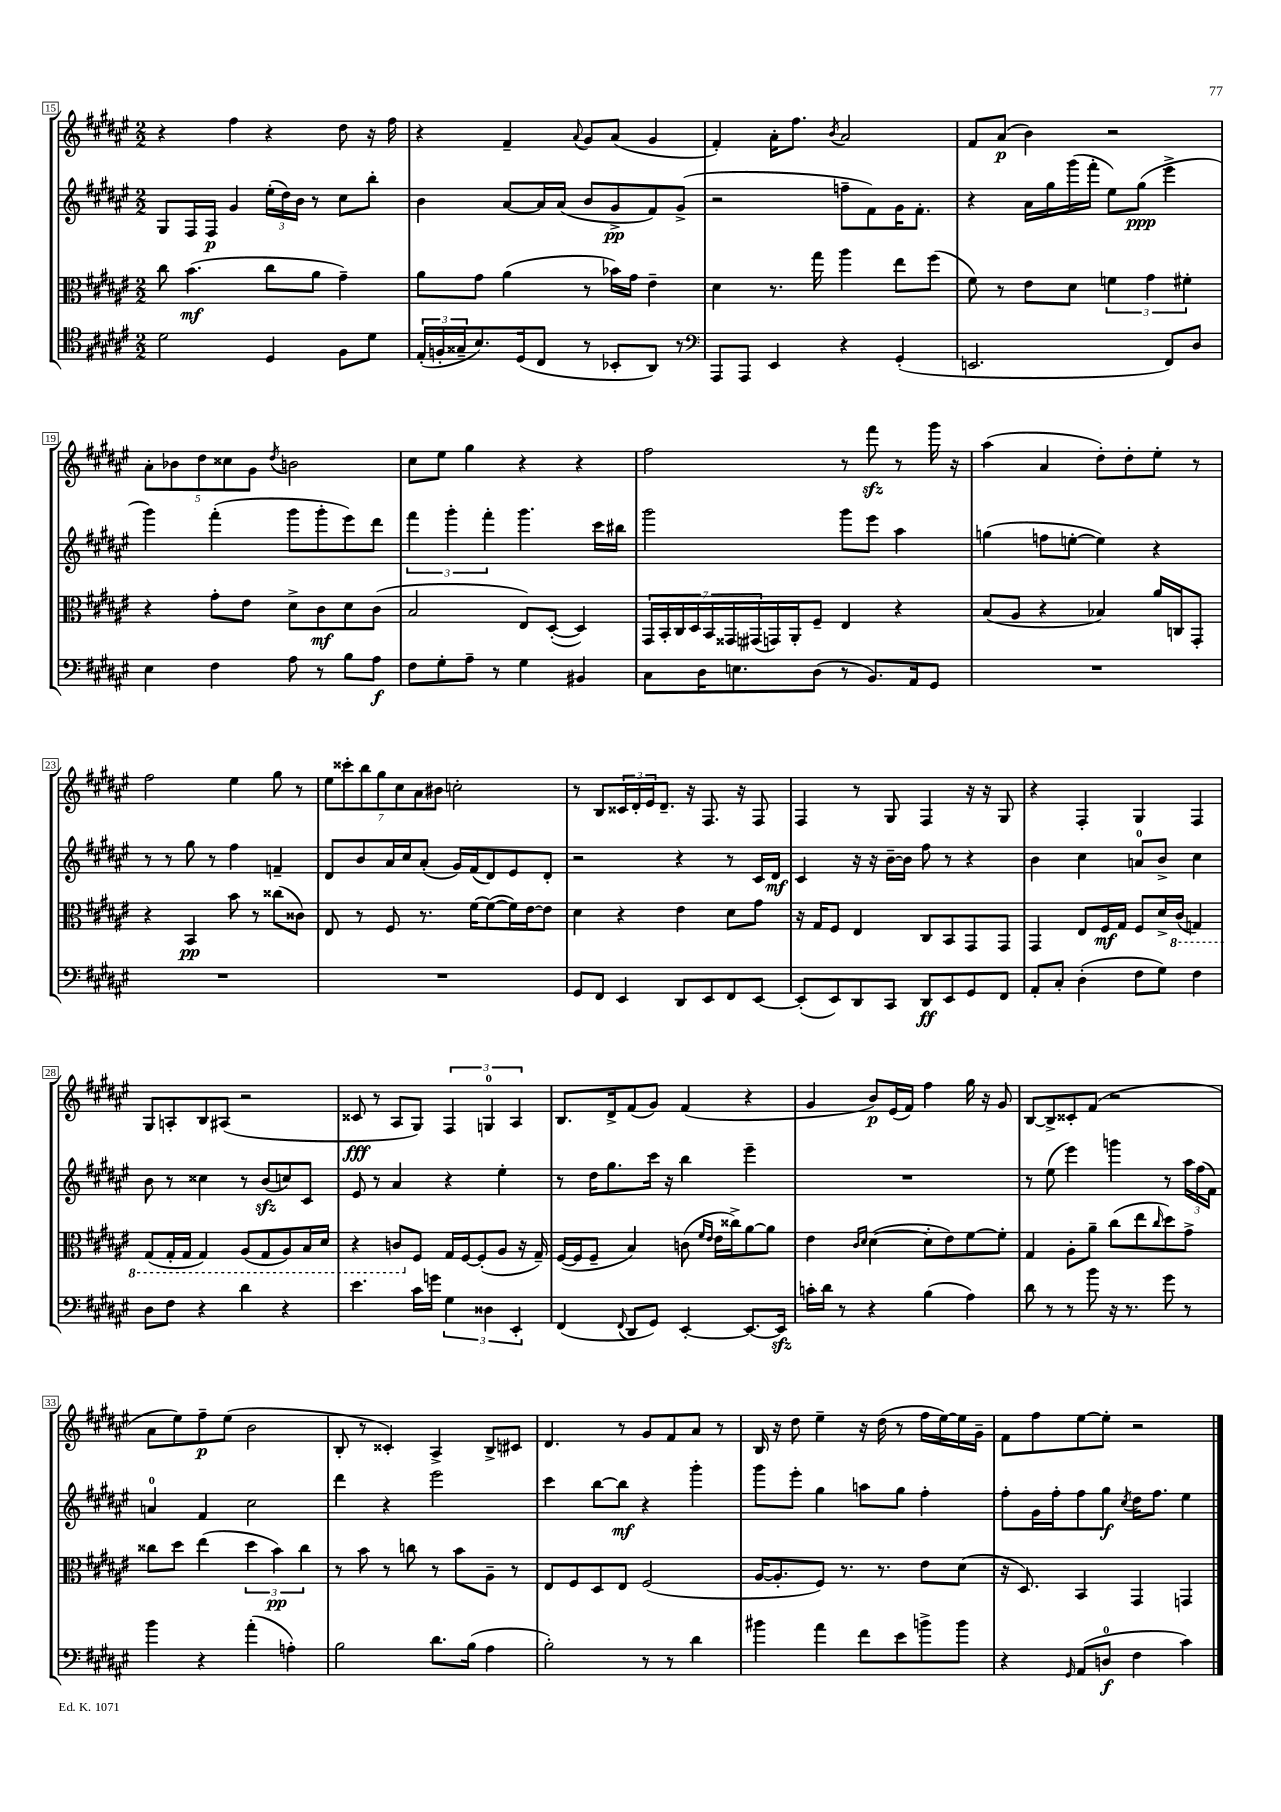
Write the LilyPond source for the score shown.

<<
\new StaffGroup <<
\new Staff = "s0" {
    \clef treble \key fis \major \numericTimeSignature \time 2/2
    r4 fis''4 r4 dis''8 r16 fis''16 |
    r4 fis'4-- \appoggiatura { ais'8 } gis'8 ais'8( gis'4 |
    fis'4-.) ais'16-. fis''8. \acciaccatura { b'8 } ais'2 |
    fis'8 ais'8\p( b'4) r2 |
    \tuplet 5/4 { ais'8-. bes'8 dis''8 cisis''8 gis'8 } \acciaccatura { dis''8 } b'2 |
    cis''8 eis''8 gis''4 r4 r4 |
    fis''2 r8 fis'''8\sfz r8 gis'''16 r16 |
    ais''4( ais'4 dis''8-.) dis''8-. eis''8-. r8 |
    fis''2 eis''4 gis''8 r8 |
    \tuplet 7/4 { eis''8 cisis'''8-. b''8 gis''8 cis''8 ais'8 bis'8 } c''2-. |
    r8 b8 \tuplet 3/2 { cisis'16 dis'16-. eis'16 } dis'8.-- r16 fis8. r16 fis8 |
    fis4 r8 gis8 fis4 r16 r16 gis8 |
    r4 fis4-. gis4 fis4 |
    gis8 a8-. b8 ais8( r2 |
    cisis'8\fff r8 ais8 gis8) \tuplet 3/2 { fis4 g4-0 ais4 } |
    b8. dis'16-> fis'8( gis'8) fis'4( r4 |
    gis'4 b'8\p) eis'16( fis'16) fis''4 gis''16 r16 gis'8 |
    b8~ b8-> cisis'8-. fis'8( r2 |
    ais'8 eis''8) fis''8--\p eis''8( b'2 |
    b8-. r8 cisis'4-.) ais4-> b8-> cis'8 |
    dis'4. r8 gis'8 fis'8 ais'8 r8 |
    b16 r16 dis''8 eis''4-- r16 dis''16( r8 fis''16 eis''16~) eis''16 gis'16-- |
    fis'8 fis''8 eis''8~ eis''8-. r2 \bar "|." |
}
\new Staff = "s1" {
    \clef treble \key fis \major \numericTimeSignature \time 2/2
    gis8 fis16 fis16\p gis'4 \tuplet 3/2 { eis''16-.( dis''16) b'16 } r8 cis''8 b''8-. |
    b'4 ais'8~ ais'16 ais'16( b'8 gis'8->\pp fis'8) gis'8->( |
    r2 f''8-- fis'8) gis'16 fis'8.-. |
    r4 ais'16 gis''16 gis'''16( fis'''16-. eis''8) gis''8\ppp( eis'''4-> |
    gis'''4) fis'''4-.( gis'''8 gis'''8-. eis'''8) dis'''8 |
    \tuplet 3/2 { fis'''4 gis'''4-. fis'''4-. } gis'''4. cis'''16 bis''16 |
    gis'''2 gis'''8 eis'''8 ais''4 |
    g''4( f''8 e''8~-. e''4) r4 |
    r8 r8 gis''8 r8 fis''4 f'4-- |
    dis'8 b'8 ais'16 cis''16 ais'8-.( gis'16) fis'16( dis'8) eis'8 dis'8-. |
    r2 r4 r8 cis'16 dis'16\mf |
    cis'4 r16 r16 b'16~-- b'16 fis''8 r8 r4 |
    b'4 cis''4 a'8-0 b'8-> cis''4 |
    b'8 r8 cisis''4 r8 b'8\sfz( c''8) cis'8 |
    eis'8 r8 ais'4 r4 eis''4-. |
    r8 dis''16 gis''8. cis'''16 r16 b''4 eis'''4-- |
    R1 |
    r8 eis''8( eis'''4) g'''4 r8 \tuplet 3/2 { ais''16 fis''16( fis'16) } |
    a'4-0 fis'4 cis''2 |
    dis'''4 r4 eis'''2 |
    cis'''4 b''8~ b''8\mf r4 gis'''4-. |
    gis'''8 eis'''8-. gis''4 a''8 gis''8 fis''4-. |
    fis''8-. gis'16 fis''16-. fis''8 gis''8\f \acciaccatura { cis''8 } dis''16 fis''8. eis''4 \bar "|." |
}
\new Staff = "s2" {
    \clef alto \key fis \major \numericTimeSignature \time 2/2
    cis''8 b'4.\mf( cis''8 ais'8 gis'4--) |
    ais'8 gis'8 ais'4( r8 bes'16) gis'16 eis'4-- |
    dis'4 r8. gis''16 ais''4 eis''8 fis''8( |
    fis'8) r8 eis'8 dis'8 \tuplet 3/2 { f'4 gis'4 fis'4-. } |
    r4 gis'8-. eis'8 dis'8-> cis'8\mf dis'8 cis'8( |
    b2 eis8) dis8~-.( dis4) |
    \tuplet 7/4 { gis,16 b,16-. cis16 dis16 b,16 gisis,16 gis,16( } g,16) ais,16-. fis8-- eis4 r4 |
    b8( ais8 r4 bes4) ais'16 c16 gis,8-. |
    r4 b,4\pp b'8 r8 cisis''8( cisis'8) |
    eis8 r8 fis8 r8. fis'16~ fis'8~( fis'16) eis'16~ eis'8 |
    dis'4 r4 eis'4 dis'8 gis'8 |
    r16 gis16 fis8 eis4 cis8 b,8 gis,8 gis,8 |
    gis,4 eis8 fis16\mf gis16 fis8 dis'16-> \ottava #-1 cis16( g,4) |
    gis,8( gis,16-. gis,16 gis,4) ais,8( gis,8 ais,8) b,16 dis16 |
    r4 c8 \ottava #0 fis8 gis16 fis16~ fis8-.( ais8 r16 gis16--) |
    fis16~( fis16 fis8-- b4) c'8( \grace { fis'16 eis'16 } eis'16 cisis''16->) ais'8~ ais'8 |
    eis'4 \grace { cis'16 dis'16 } dis'4~( dis'8-. eis'8) fis'8~ fis'8-. |
    gis4 ais8-. ais'8-- cis''8( eis''8 \grace { cis''16 } dis''8) gis'8-> |
    cisis''8 dis''8 eis''4( \tuplet 3/2 { dis''4 b'4\pp) cisis''4 } |
    r8 b'8 r8 c''8 r8 b'8 ais8-- r8 |
    eis8 fis8 dis8 eis8 fis2( |
    ais16~ ais8.-. fis8) r8. r8. eis'8 dis'8( |
    r16 dis8.) b,4 gis,4 g,4 \bar "|." |
}
\new Staff = "s3" {
    \clef tenor \key fis \major \numericTimeSignature \time 2/2
    dis'2 dis4 fis8 dis'8 |
    \tuplet 3/2 { eis16-.( f16-. gisis16-- } b8.) dis16( cis8 r8 bes,8-. ais,8) r8 |
    \clef bass ais,,8 ais,,8 eis,4 r4 gis,4-.( |
    e,2. fis,8) dis8 |
    eis4 fis4 ais8 r8 b8 ais8\f |
    fis8 gis8-. ais8-- r8 gis4 bis,4 |
    cis8 dis16 e8. dis8( r8 b,8.) ais,16 gis,8 |
    R1 |
    R1 |
    R1 |
    gis,8 fis,8 eis,4 dis,8 eis,8 fis,8 eis,8~ |
    eis,8-.( eis,8) dis,8 cis,8 dis,8\ff eis,8 gis,8 fis,8 |
    ais,8-. cis8-. dis4-.( fis8 gis8) fis4 |
    dis8 fis8 r4 dis'4 r4 |
    eis'4. cis'16 g'16 \tuplet 3/2 { gis4 disis4 eis,4-. } |
    fis,4( \appoggiatura { fis,8 } dis,8 gis,8) eis,4~-. eis,8.~ eis,16\sfz |
    c'16-. dis'16 r8 r4 b4( ais4) |
    dis'8 r8 r8 b'8 r16 r8. gis'8 r8 |
    b'4 r4 ais'4-.( a4-.) |
    b2 dis'8. b16( ais4 |
    b2-.) r8 r8 dis'4 |
    bis'4 ais'4 fis'8 eis'8 b'8-> b'8 |
    r4 \grace { gis,16 } ais,8( d8-0\f fis4 cis'4) \bar "|." |
}
>>
>>
\layout { \context { \Score currentBarNumber = #15 \override BarNumber.stencil = #(make-stencil-boxer 0.1 0.3 ly:text-interface::print) } }
